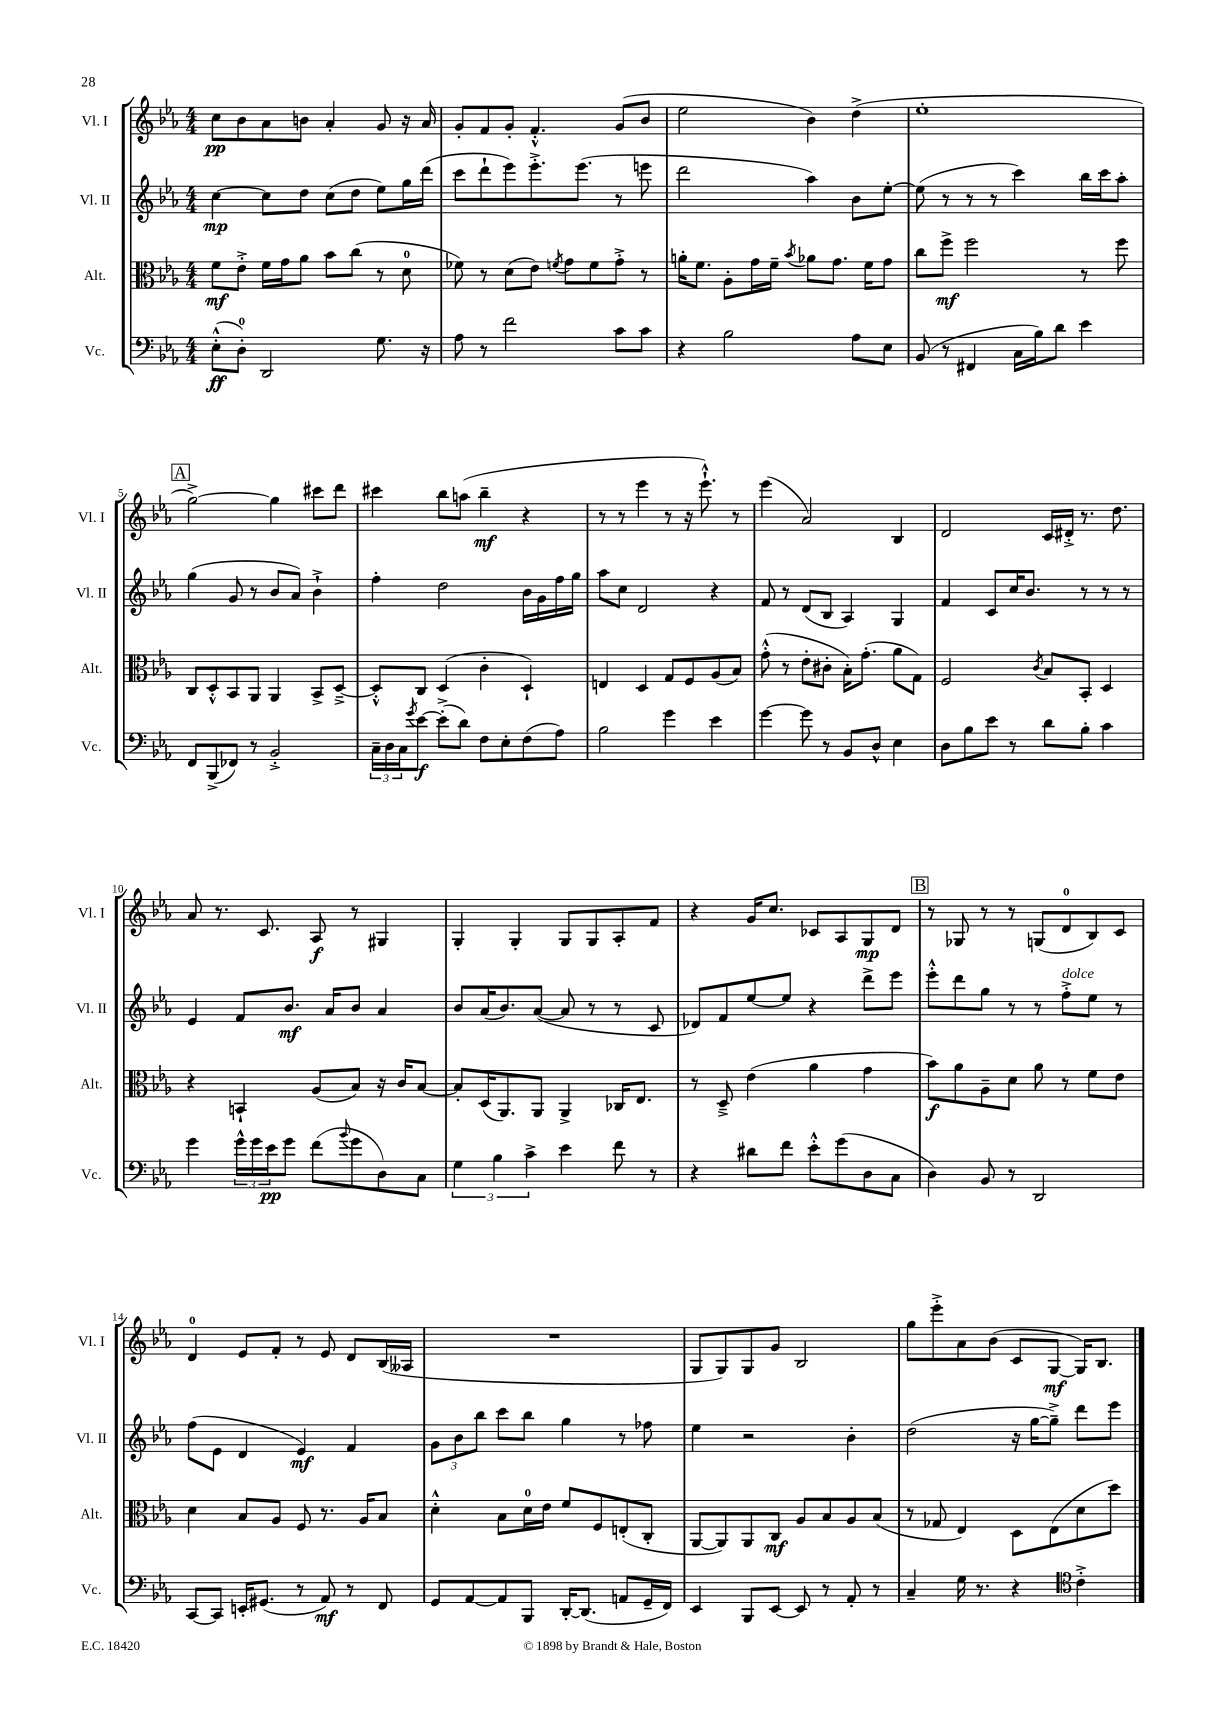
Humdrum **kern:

**kern	**dynam	**kern	**dynam	**kern	**dynam	**kern	**dynam
*part4	*part4	*part3	*part3	*part2	*part2	*part1	*part1
*staff4	*staff4	*staff3	*staff3	*staff2	*staff2	*staff1	*staff1
*I"Vc.	*	*I"Alt.	*	*I"Vl. II	*	*I"Vl. I	*
*I'Vc.	*	*I'Alt.	*	*I'Vl. II	*	*I'Vl. I	*
*clefF4	*	*clefC3	*	*clefG2	*	*clefG2	*
*k[b-e-a-]	*	*k[b-e-a-]	*	*k[b-e-a-]	*	*k[b-e-a-]	*
*M4/4	*	*M4/4	*	*M4/4	*	*M4/4	*
=1	=1	=1	=1	=1	=1	=1	=1
(8E-'^^\L	ff	8f\L	mf	[4cc\	mp	8cc\L	pp
8D'\J)	.	8e-'^\J	.	.	.	8b-\	.
2DD/	.	16f\LL	.	8cc\L]	.	8a-\	.
.	.	16g\J	.	.	.	.	.
.	.	8a-\J	.	8dd\J	.	8bn\J	.
.	.	8b-\L	.	(8cc\L	.	4a-'/	.
.	.	(8cc\J	.	8dd\J	.	.	.
8.G\	.	8r	.	8ee-\L)	.	8g/	.
.	.	8d\	.	16gg\L	.	16r	.
16r	.	.	.	(16ddd\JJ	.	16a-/	.
=2	=2	=2	=2	=2	=2	=2	=2
8A-\	.	8f-X\)	.	8ccc\L	.	8g'/L	.
8r	.	8r	.	8ddd`\	.	8f/	.
2f\	.	(8d\L	.	8eee-\)	.	8g'/J	.
.	.	8e-\J)	.	8.eee-'^\	.	4.f'^^/	.
.	.	8qfn/	.	.	.	.	.
.	.	8g\L	.	.	.	.	.
.	.	.	.	(8.eee-\J	.	.	.
.	.	8f\	.	.	.	.	.
8c\L	.	8g'^\J	.	8r	.	(8g/L	.
8c\J	.	8r	.	8eeen\	.	8b-/J	.
=3	=3	=3	=3	=3	=3	=3	=3
4r	.	16an'\KL	.	2ddd\	.	2ee-\	.
.	.	8.f\J	.	.	.	.	.
2B-\	.	8A-'\L	.	.	.	.	.
.	.	16g\L	.	.	.	.	.
.	.	16f~\JJ	.	.	.	.	.
.	.	8qb-/	.	.	.	.	.
.	.	8a-X\L	.	4aa-\)	.	4b-\)	.
.	.	8.g\J	.	.	.	.	.
8A-\L	.	.	.	8b-\L	.	(4dd^\	.
.	.	16f\KL	.	.	.	.	.
8E-\J	.	8g\J	.	[8ee-'\J	.	.	.
=4	=4	=4	=4	=4	=4	=4	=4
(8BB-/	.	8cc\L	.	(8ee-\]	.	1ee-'	.
8r	.	8ff^\J	mf	8r	.	.	.
4FF#X/	.	2ff\	.	8r	.	.	.
.	.	.	.	8r	.	.	.
16C\LL	.	.	.	4ccc\)	.	.	.
16B-\J)	.	.	.	.	.	.	.
8d\J	.	.	.	.	.	.	.
4e-\	.	8r	.	16bb-\LL	.	.	.
.	.	.	.	16ccc\J	.	.	.
.	.	8ff\	.	8aa-'\J	.	.	.
!!LO:LB:g=z
!!LO:REH:place=s1:t=A
=5	=5	=5	=5	=5	=5	=5	=5
8FF/L	.	8C/L	.	(4gg\	.	[2gg^\)	.
(8BBB-^/	.	8D'^^/	.	.	.	.	.
8FF-X/J)	.	8BB-/	.	8g/	.	.	.
8r	.	8AA-/J	.	8r	.	.	.
2BB-'^/	.	4AA-/	.	8b-/L	.	4gg\]	.
.	.	.	.	8a-/J)	.	.	.
.	.	8BB-^/L	.	4b-`^\	.	8ccc#X\L	.
.	.	[8D~^/J	.	.	.	8ddd\J	.
=6	=6	=6	=6	=6	=6	=6	=6
24C~\LL	.	8D'^^/L]	.	4ff'\	.	4ccc#X\	.
24D\	.	.	.	.	.	.	.
24C\J	.	.	.	.	.	.	.
8qg/	.	.	.	.	.	.	.
[8e-\J	f	8C/J	.	.	.	.	.
(8e-'^\L]	.	(4D/	.	2dd\	.	8bb-\L	.
8d\J)	.	.	.	.	.	(8aan\J	.
8F\L	.	4c'\	.	.	.	4bb-~\	mf
8E-'\	.	.	.	.	.	.	.
(8F\	.	4D`/)	.	16b-\LL	.	4r	.
.	.	.	.	16g\	.	.	.
8A-\J)	.	.	.	16ff\	.	.	.
.	.	.	.	16gg\JJ	.	.	.
=7	=7	=7	=7	=7	=7	=7	=7
2B-\	.	4En/	.	8aa-\L	.	8r	.
.	.	.	.	8cc\J	.	8r	.
.	.	4D/	.	2d/	.	4eee-\	.
4g\	.	8G/L	.	.	.	8r	.
.	.	8F/	.	.	.	16r	.
.	.	.	.	.	.	8.eee-`^^\)	.
4e-\	.	(8A-/	.	4r	.	.	.
.	.	8B-/J)	.	.	.	8r	.
=8	=8	=8	=8	=8	=8	=8	=8
[4g\	.	(8g'^^\	.	8f/	.	(4eee-\	.
.	.	8r	.	8r	.	.	.
8g\]	.	8e-'\L	.	(8d/L	.	2a-/)	.
8r	.	8c#X'\J	.	8B-/J	.	.	.
8BB-/L	.	16B-'\KL)	.	4A-/)	.	.	.
.	.	(8.g'\J	.	.	.	.	.
8D^^/J	.	.	.	.	.	.	.
4E-\	.	8a-\L	.	4G/	.	4B-/	.
.	.	8G\J)	.	.	.	.	.
=9	=9	=9	=9	=9	=9	=9	=9
8D\L	.	2F/	.	4f/	.	2d/	.
8B-\	.	.	.	.	.	.	.
8e-\J	.	.	.	8c/L	.	.	.
8r	.	.	.	16cc/K	.	.	.
.	.	.	.	8.b-/J	.	.	.
.	.	8qc/	.	.	.	.	.
8d\L	.	8B-/L	.	.	.	16c/LL	.
.	.	.	.	.	.	16d#X'^/JJ	.
8B-'\J	.	8BB-'/J	.	8r	.	8.r	.
4c\	.	4D/	.	8r	.	.	.
.	.	.	.	.	.	8.dd\	.
.	.	.	.	8r	.	.	.
!!LO:LB:g=z
=10	=10	=10	=10	=10	=10	=10	=10
4g\	.	4r	.	4e-/	.	8a-/	.
.	.	.	.	.	.	8.r	.
24g^^\LL	.	4BBn`/	.	8f/L	.	.	.
24g\	.	.	.	.	.	.	.
.	.	.	.	.	.	8.c/	.
24e-\J	pp	.	.	.	.	.	.
8g\J	.	.	.	8.b-/J	mf	.	.
(8f\L	.	(8A-/L	.	.	.	8A-/	f
.	.	.	.	16a-/KL	.	.	.
8qqb-/	.	.	.	.	.	.	.
8g\	.	8B-/J)	.	8b-/J	.	8r	.
8D\)	.	16r	.	4a-/	.	4G#X/	.
.	.	16c/KL	.	.	.	.	.
8C\J	.	[8B-/J	.	.	.	.	.
=11	=11	=11	=11	=11	=11	=11	=11
6G\	.	8B-'/L]	.	8b-/L	.	4G'/	.
.	.	(16D/K	.	(16a-/K	.	.	.
6B-\	.	.	.	.	.	.	.
.	.	8.AA-/)	.	8.b-/)	.	.	.
.	.	.	.	.	.	4G'/	.
6c^\	.	.	.	.	.	.	.
.	.	8AA-/J	.	([8a-/J	.	.	.
4e-\	.	4AA-^/	.	8a-/]	.	8G/L	.
.	.	.	.	8r	.	8G/	.
8f\	.	16C-X/KL	.	8r	.	8A-'/	.
.	.	8.E-/J	.	.	.	.	.
8r	.	.	.	8c/	.	8f/J	.
=12	=12	=12	=12	=12	=12	=12	=12
4r	.	8r	.	8d-X/L)	.	4r	.
.	.	8D~^/	.	8f/	.	.	.
8d#X\L	.	(4e-\	.	[8ee-/	.	16g/KL	.
.	.	.	.	.	.	8.cc/J	.
8f\J	.	.	.	8ee-/J]	.	.	.
8e-'^^\L	.	4a-\	.	4r	.	8c-X/L	.
(8g\	.	.	.	.	.	8A-/	.
8D\	.	4g\	.	8ddd^\L	.	8G/	mp
8C\J	.	.	.	8eee-\J	.	8d/J	.
!!LO:REH:place=s1:t=B
=13	=13	=13	=13	=13	=13	=13	=13
4D\)	.	8b-\L)	f	8eee-'^^\L	.	8r	.
.	.	8a-\	.	8ddd\	.	8G-X/	.
8BB-/	.	8A-~\	.	8gg\J	.	8r	.
8r	.	8d\J	.	8r	.	8r	.
2DD/	.	8a-\	.	8r	.	(8Gn/L	.
!	!	!	!	!LO:TX:a:i:t=dolce	!	!	!
.	.	8r	.	8ff'^\L	.	8d/	.
.	.	8f\L	.	8ee-\J	.	8B-/)	.
.	.	8e-\J	.	8r	.	8c/J	.
!!LO:LB:g=z
=14	=14	=14	=14	=14	=14	=14	=14
[8CC/L	.	4d\	.	(8ff\L	.	4d/	.
8CC/J]	.	.	.	8e-\J	.	.	.
16EEn'/KL	.	8B-/L	.	4d/	.	8e-/L	.
(8.GG#X/J	.	.	.	.	.	.	.
.	.	8A-/J	.	.	.	8f'/J	.
8r	.	8F/	.	4e-/)	mf	8r	.
8AA-/)	mf	8.r	.	.	.	8e-/	.
8r	.	.	.	4f/	.	8d/L	.
.	.	16A-/KL	.	.	.	.	.
8FF/	.	8B-/J	.	.	.	(16B-/L	.
.	.	.	.	.	.	16A--X/JJ	.
=15	=15	=15	=15	=15	=15	=15	=15
8GG/L	.	4d'^^\	.	12g\L	.	1r	.
.	.	.	.	12b-\	.	.	.
[8AA-/	.	.	.	.	.	.	.
.	.	.	.	12bb-\J	.	.	.
8AA-/]	.	8B-\L	.	8ccc\L	.	.	.
8BBB-/J	.	16d\L	.	8bb-\J	.	.	.
.	.	16e-\JJ	.	.	.	.	.
[16DD'/KL	.	8f/L	.	4gg\	.	.	.
(8.DD/J]	.	.	.	.	.	.	.
.	.	8F/	.	.	.	.	.
8AAn/L	.	(8En'/	.	8r	.	.	.
16GG~/L	.	8C'/J	.	8ff-X\	.	.	.
16FF/JJ)	.	.	.	.	.	.	.
=16	=16	=16	=16	=16	=16	=16	=16
4EE-/	.	[8AA-/L	.	4ee-\	.	8G/L	.
.	.	8AA-/])	.	.	.	8G/)	.
8BBB-/L	.	8AA-/	.	2r	.	8G/	.
[8EE-/J	.	8C/J	mf	.	.	8g/J	.
8EE-/]	.	8A-/L	.	.	.	2B-/	.
8r	.	8B-/	.	.	.	.	.
8AA-'/	.	8A-/	.	4b-'\	.	.	.
8r	.	(8B-/J	.	.	.	.	.
=17	=17	=17	=17	=17	=17	=17	=17
4C~/	.	8r	.	(2dd\	.	8gg\L	.
.	.	8G-X/	.	.	.	8eee-'^\	.
16G\	.	4E-/)	.	.	.	8a-\	.
8.r	.	.	.	.	.	.	.
.	.	.	.	.	.	(8b-\J	.
4r	.	8D\L	.	16r	.	8c/L	.
.	.	.	.	[16gg\KL	.	.	.
.	.	(8E-\	.	8gg~^\J])	.	[8G/J	mf
*clefC4	*	*	*	*	*	*	*
4c'^\	.	8d\	.	8ddd\L	.	16G/KL])	.
.	.	.	.	.	.	8.B-/J	.
.	.	8dd\J)	.	8eee-\J	.	.	.
==	==	==	==	==	==	==	==
*-	*-	*-	*-	*-	*-	*-	*-
